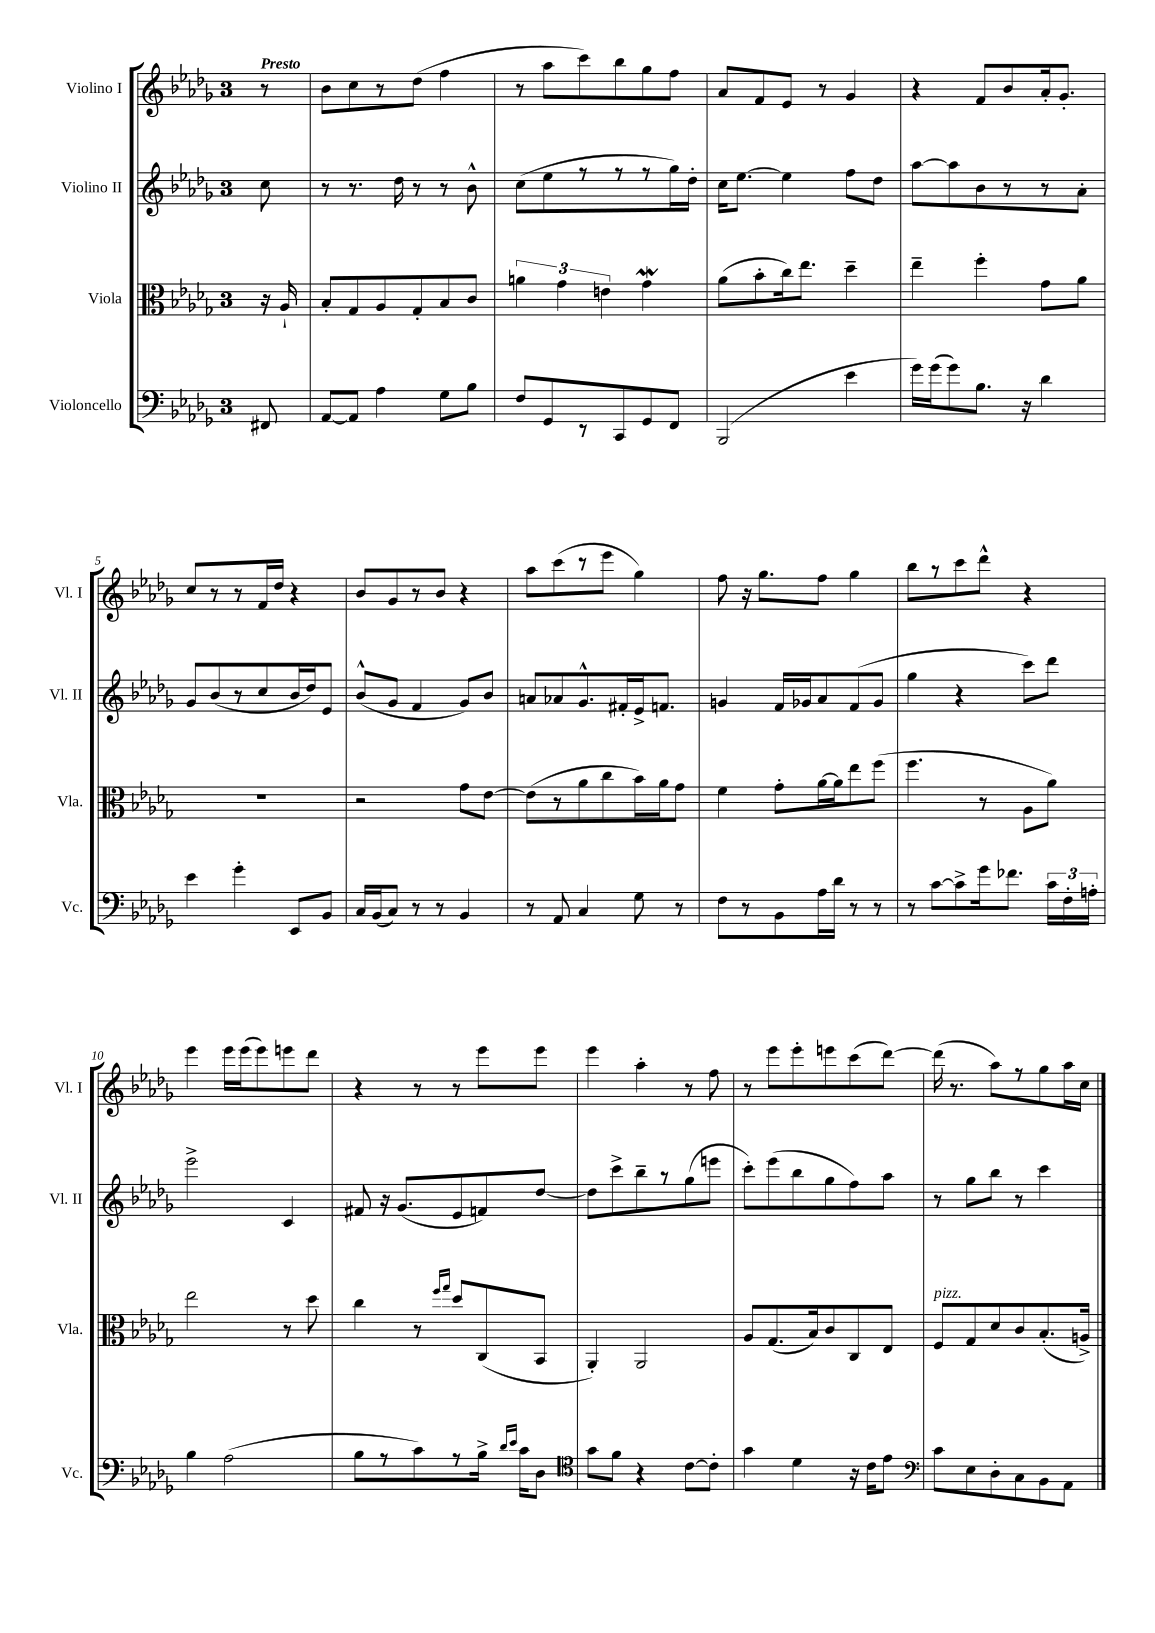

**kern	**kern	**kern	**kern
*part4	*part3	*part2	*part1
*staff4	*staff3	*staff2	*staff1
*I"Violoncello	*I"Viola	*I"Violino II	*I"Violino I
*I'Vc.	*I'Vla.	*I'Vl. II	*I'Vl. I
*clefF4	*clefC3	*clefG2	*clefG2
*k[b-e-a-d-g-]	*k[b-e-a-d-g-]	*k[b-e-a-d-g-]	*k[b-e-a-d-g-]
*M3/4	*M3/4	*M3/4	*M3/4
=	=	=	=
!	!	!	!LO:TX:a:B:t=Presto
8FF#X/	16r	8cc\	8r
.	16A-`/	.	.
=1	=1	=1	=1
[8AA-/L	8B-'/L	8r	8b-\L
8AA-/J]	8G-/	8.r	8cc\
4A-\	8A-/	.	8r
.	.	16dd-\	.
.	8G-'/	8r	(8dd-\J
8G-\L	8B-/	8r	4ff\
8B-\J	8c/J	8b-^^\	.
=2	=2	=2	=2
8F/L	6an\	(8cc\L	8r
8GG-/	.	8ee-\	8aa-\L
.	6g-\	.	.
8r	.	8r	8ccc\)
.	6en\	.	.
8CC/	.	8r	8bb-\
8GG-/	4g-w\	8r	8gg-\
8FF/J	.	16gg-\L)	8ff\J
.	.	16dd-'\JJ	.
=3	=3	=3	=3
(2BBB-/	(8a-\L	16cc\KL	8a-/L
.	.	[8.ee-\J	.
.	8b-'\	.	8f/
.	16cc\k)	4ee-\]	8e-/J
.	8.ee-\J	.	.
.	.	.	8r
4e-\	4dd-~\	8ff\L	4g-/
.	.	8dd-\J	.
=4	=4	=4	=4
16g-\LL)	4ee-~\	[8aa-\L	4r
(16g-\J	.	.	.
8g-\)	.	8aa-\]	.
8.B-\J	4ff'\	8b-\	8f/L
.	.	8r	8b-/
16r	.	.	.
4d-\	8g-\L	8r	16a-'/k
.	.	.	8.g-'/J
.	8a-\J	8a-'\J	.
!!LO:LB:g=z
=5	=5	=5	=5
4e-\	2.r	8g-/L	8cc/L
.	.	(8b-/	8r
4g-'\	.	8r	8r
.	.	8cc/	16f/L
.	.	.	16dd-/JJ
8EE-/L	.	16b-/L	4r
.	.	16dd-/J)	.
8BB-/J	.	8e-/J	.
=6	=6	=6	=6
16C/LL	2r	(8b-^^/L	8b-/L
(16BB-/J	.	.	.
8C/J)	.	8g-/J	8g-/
8r	.	4f/	8r
8r	.	.	8b-/J
4BB-/	8g-\L	8g-/L)	4r
.	[8e-\J	8b-/J	.
=7	=7	=7	=7
8r	(8e-\L]	8an/L	8aa-\L
8AA-/	8r	8a-X/	(8ccc\
4C/	8a-\	8.g-^^/	8r
.	8cc\	.	8eee-\J
.	.	16f#X'/L	.
8G-\	16b-\L)	16e-^/J	4gg-\)
.	16a-\J	8.fn/J	.
8r	8g-\J	.	.
=8	=8	=8	=8
8F\L	4f\	4gn/	8ff\
8r	.	.	16r
.	.	.	8.gg-\L
8BB-\	8g-'\L	16f/LL	.
.	.	16g-X/J	.
16A-\L	[16a-\L	8a-/	8ff\J
16d-\JJ	16a-\J]	.	.
8r	8ee-\	(8f/	4gg-\
8r	(8ff\J	8g-/J	.
=9	=9	=9	=9
8r	4.ff\	4gg-\	8bb-\L
[8c\L	.	.	8r
8c^\]	.	4r	8ccc\
16g-\k	8r	.	8ddd-^^\J
8.f-X\J	.	.	.
.	8A-\L	8ccc\L)	4r
24c\LL	8a-\J)	8ddd-\J	.
24F'\	.	.	.
24An'\JJ	.	.	.
!!LO:LB:g=z
=10	=10	=10	=10
4B-\	2ee-\	2eee-^\	4eee-\
(2A-\	.	.	16eee-\LL
.	.	.	(16eee-\J
.	.	.	8eee-\)
.	8r	4c/	8eeen\
.	8dd-\	.	8ddd-\J
=11	=11	=11	=11
8B-\L	4cc\	8f#X/	4r
8r	.	16r	.
.	.	(8.g-/L	.
8c\)	8r	.	8r
.	16qqff/LL	.	.
.	16qqgg-/JJ	.	.
8r	8dd-/L	8e-/	8r
16B-^\Jk	(8C/	8fn/)	8eee-\L
16qqd-/LL	.	.	.
16qqe-/JJ	.	.	.
16c\KL	.	.	.
8D-\J	8BB-/J	[8dd-/J	8eee-\J
=12	=12	=12	=12
*clefC4	*	*	*
8g-\L	4AA-'/)	8dd-\L]	4eee-\
8f\J	.	8ccc^\	.
4r	2AA-/	8bb-~\	4aa-'\
.	.	8r	.
[8c\L	.	(8gg-\	8r
8c'\J]	.	8eeen\J	8ff\
=13	=13	=13	=13
4g-\	8A-/L	8ccc'\L)	8r
.	(8.G-/	(8eee-\	8eee-\L
4d-\	.	8bb-\	8eee-'\
.	16B-/k)	.	.
.	8c/	8gg-\	8eeen\
16r	8C/	8ff\)	(8ccc\
16c\KL	.	.	.
8e-\J	8E-/J	8aa-\J	[8ddd-\J)
=14	=14	=14	=14
*clefF4	*	*	*
!	!LO:TX:a:i:t=pizz.	!	!
8c\L	8F/L	8r	(16ddd-\]
.	.	.	8.r
8E-\	8G-/	8gg-\L	.
8D-'\	8d-/	8bb-\J	8aa-\L)
8C\	8c/	8r	8r
8BB-\	(8.B-'/	4ccc\	8gg-\
8AA-\J	.	.	16aa-\L
.	16An^/Jk)	.	16cc\JJ
==	==	==	==
*-	*-	*-	*-
